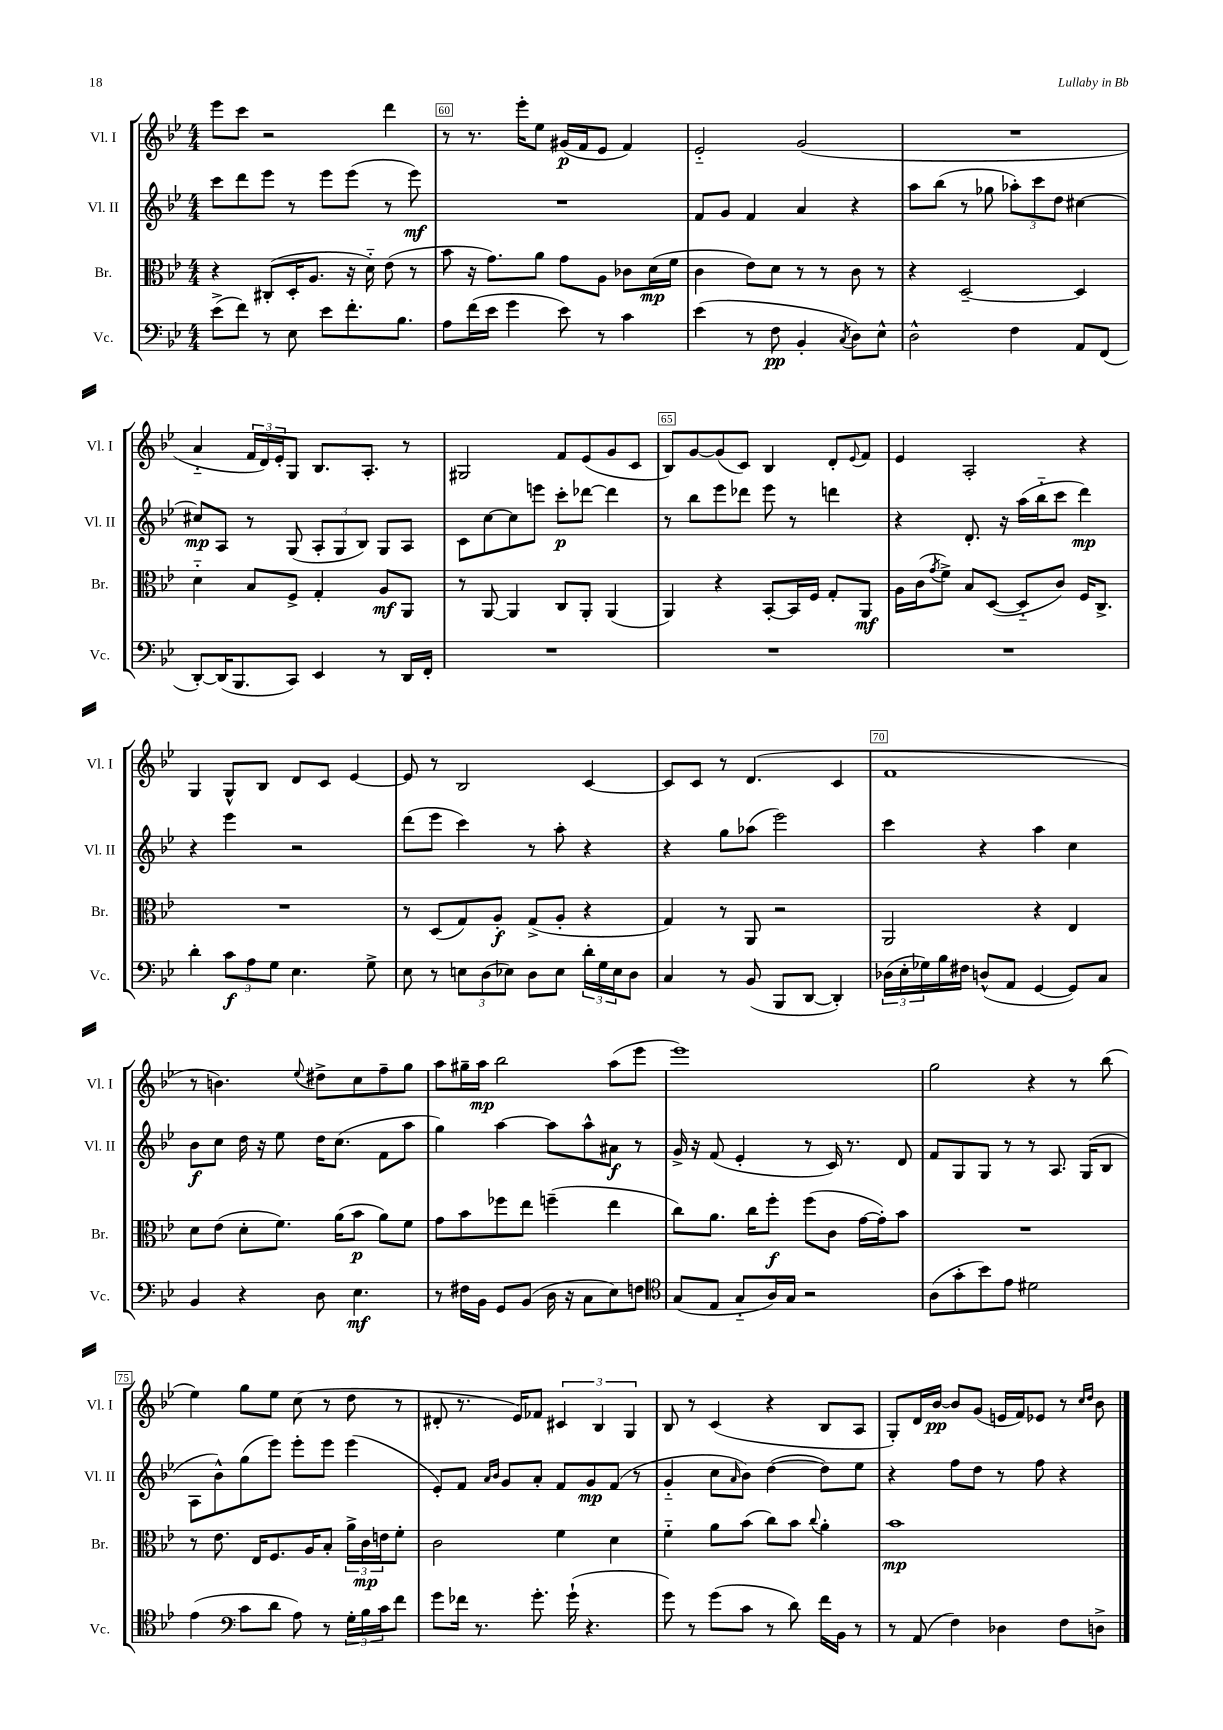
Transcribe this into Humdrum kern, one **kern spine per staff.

**kern	**dynam	**kern	**dynam	**kern	**dynam	**kern	**dynam
*part4	*part4	*part3	*part3	*part2	*part2	*part1	*part1
*staff4	*staff4	*staff3	*staff3	*staff2	*staff2	*staff1	*staff1
*I"Vc.	*	*I"Br.	*	*I"Vl. II	*	*I"Vl. I	*
*I'Vc.	*	*I'Br.	*	*I'Vl. II	*	*I'Vl. I	*
*clefF4	*	*clefC3	*	*clefG2	*	*clefG2	*
*k[b-e-]	*	*k[b-e-]	*	*k[b-e-]	*	*k[b-e-]	*
*M4/4	*	*M4/4	*	*M4/4	*	*M4/4	*
=59	=59	=59	=59	=59	=59	=59	=59
(8e-^\L	.	4r	.	8ccc\L	.	8eee-\L	.
8f\J)	.	.	.	8ddd\	.	8ccc\J	.
8r	.	(8C#X'/L	.	8eee-\J	.	2r	.
8E-\	.	16D'/K	.	8r	.	.	.
.	.	8.A/J	.	.	.	.	.
8e-\L	.	.	.	8eee-\L	.	.	.
8.f'\	.	16r	.	(8eee-\J	.	.	.
.	.	16d\)	.	.	.	.	.
.	.	(8e-\	.	8r	.	4ddd\	.
8.B-\J	.	.	.	.	.	.	.
.	.	8r	.	8eee-\)	mf	.	.
=60	=60	=60	=60	=60	=60	=60	=60
8A\L	.	8b-\	.	1r	.	8r	.
(16f\L	.	16r	.	.	.	8.r	.
16e-\JJ	.	8.g\L)	.	.	.	.	.
4g\	.	.	.	.	.	.	.
.	.	.	.	.	.	16eee-'\KL	.
.	.	8a\J	.	.	.	8ee-\J	.
8e-\)	.	8g\L	.	.	.	(16g#X/LL	p
.	.	.	.	.	.	16f/J	.
8r	.	8A\J	.	.	.	8e-/J	.
4c\	.	8c-X\L	.	.	.	4f/)	.
.	.	(16d\L	mp	.	.	.	.
.	.	16f\JJ	.	.	.	.	.
=61	=61	=61	=61	=61	=61	=61	=61
(4e-\	.	4c\	.	8f/L	.	2e-/	.
.	.	.	.	8g/J	.	.	.
8r	.	8e-\L)	.	4f/	.	.	.
8F\	pp	8d\J	.	.	.	.	.
4BB-'/	.	8r	.	4a/	.	(2g/	.
.	.	8r	.	.	.	.	.
8qC/	.	.	.	.	.	.	.
8D\L)	.	8c\	.	4r	.	.	.
8E-^^\J	.	8r	.	.	.	.	.
=62	=62	=62	=62	=62	=62	=62	=62
2D^^\	.	4r	.	8aa\L	.	1r	.
.	.	.	.	(8bb-\J	.	.	.
.	.	[2D~/	.	8r	.	.	.
.	.	.	.	8gg-X\	.	.	.
4F\	.	.	.	12aa-X'\L)	.	.	.
.	.	.	.	12ccc\	.	.	.
.	.	.	.	12dd\J	.	.	.
8AA/L	.	4D/]	.	[4cc#X\	.	.	.
(8FF/J	.	.	.	.	.	.	.
!!LO:LB:g=z
=63	=63	=63	=63	=63	=63	=63	=63
[8DD'/L)	.	4d\	.	8cc#X/L]	mp	4a/	.
(16DD/K]	.	.	.	8A/J	.	.	.
8.BBB-/	.	.	.	.	.	.	.
.	.	8B-/L	.	8r	.	24f/LL	.
.	.	.	.	.	.	24d/)	.
.	.	.	.	.	.	24e-'/J	.
8CC/J)	.	8F^/J	.	(8G/	.	8G/J	.
4EE-/	.	4G'/	.	12A'/L	.	8.B-/L	.
.	.	.	.	12G/	.	.	.
.	.	.	.	12B-/J)	.	.	.
.	.	.	.	.	.	8.A'/J	.
8r	.	8A/L	mf	8G/L	.	.	.
16DD/LL	.	8AA/J	.	8A/J	.	8r	.
16FF'/JJ	.	.	.	.	.	.	.
=64	=64	=64	=64	=64	=64	=64	=64
1r	.	8r	.	8c\L	.	2G#X/	.
.	.	[8AA/	.	[8cc\	.	.	.
.	.	4AA/]	.	8cc\]	.	.	.
.	.	.	.	8eeen\J	.	.	.
.	.	8C/L	.	8ccc'\L	p	8f/L	.
.	.	8AA'/J	.	[8ddd-X\J	.	(8e-/	.
.	.	(4AA/	.	4ddd-\]	.	8g/	.
.	.	.	.	.	.	8c/J	.
=65	=65	=65	=65	=65	=65	=65	=65
1r	.	4AA/)	.	8r	.	8B-/L)	.
.	.	.	.	8bb-\L	.	[8g/	.
.	.	4r	.	8eee-\	.	(8g/]	.
.	.	.	.	8ddd-X\J	.	8c/J)	.
.	.	[8BB-'/L	.	8eee-\	.	4B-/	.
.	.	16BB-/L]	.	8r	.	.	.
.	.	16F/JJ	.	.	.	.	.
.	.	8G'/L	.	4dddn\	.	8d'/L	.
.	.	.	.	.	.	8qqe-/	.
.	.	8AA/J	mf	.	.	8f/J	.
=66	=66	=66	=66	=66	=66	=66	=66
1r	.	16A\LL	.	4r	.	4e-/	.
.	.	(16c\J	.	.	.	.	.
.	.	8qg/	.	.	.	.	.
.	.	8f^\J)	.	.	.	.	.
.	.	8B-/L	.	8.d'/	.	2A'/	.
.	.	([8D/J	.	.	.	.	.
.	.	.	.	16r	.	.	.
.	.	8D/L]	.	(16aa\LL	.	.	.
.	.	.	.	16bb-\J	.	.	.
.	.	8c/J)	.	8ccc\J	.	.	.
.	.	16F/KL	.	4ddd\)	mp	4r	.
.	.	8.C^/J	.	.	.	.	.
!!LO:LB:g=z
=67	=67	=67	=67	=67	=67	=67	=67
4d'\	.	1r	.	4r	.	4G/	.
12c\L	f	.	.	4eee-\	.	8G^^/L	.
12A\	.	.	.	.	.	.	.
.	.	.	.	.	.	8B-/J	.
12G\J	.	.	.	.	.	.	.
4.E-\	.	.	.	2r	.	8d/L	.
.	.	.	.	.	.	8c/J	.
.	.	.	.	.	.	[4e-/	.
8G^\	.	.	.	.	.	.	.
=68	=68	=68	=68	=68	=68	=68	=68
8E-\	.	8r	.	(8ddd\L	.	8e-/]	.
8r	.	(8D/L	.	8eee-\J	.	8r	.
12En\L	.	8G/)	.	4ccc\)	.	2B-/	.
(12D\	.	.	.	.	.	.	.
.	.	8A'/J	f	.	.	.	.
12E-X\J)	.	.	.	.	.	.	.
8D\L	.	(8G^/L	.	8r	.	.	.
8E-\J	.	8A'/J	.	8aa'\	.	.	.
24d'\LL	.	4r	.	4r	.	[4c/	.
24G\	.	.	.	.	.	.	.
24E-\J	.	.	.	.	.	.	.
8D\J	.	.	.	.	.	.	.
=69	=69	=69	=69	=69	=69	=69	=69
4C/	.	4G/)	.	4r	.	8c/L]	.
.	.	.	.	.	.	8c/J	.
8r	.	8r	.	8gg\L	.	8r	.
(8BB-/	.	8AA/	.	(8aa-X\J	.	(4.d/	.
8BBB-/L	.	2r	.	2eee-\)	.	.	.
[8DD/J	.	.	.	.	.	.	.
4DD'/])	.	.	.	.	.	4c/	.
=70	=70	=70	=70	=70	=70	=70	=70
(24D-X\LL	.	2AA/	.	4ccc\	.	1f	.
24E-'\	.	.	.	.	.	.	.
24G-X\)	.	.	.	.	.	.	.
16B-\	.	.	.	.	.	.	.
16F#X\JJ	.	.	.	.	.	.	.
(8Dn^^/L	.	.	.	4r	.	.	.
8AA/J	.	.	.	.	.	.	.
[4GG/	.	4r	.	4aa\	.	.	.
8GG/L])	.	4E-/	.	4cc\	.	.	.
8C/J	.	.	.	.	.	.	.
!!LO:LB:g=z
=71	=71	=71	=71	=71	=71	=71	=71
4BB-/	.	8d\L	.	8b-\L	f	8r	.
.	.	(8e-\J	.	8cc\J	.	4.bn\)	.
4r	.	8d'\L	.	16dd\	.	.	.
.	.	.	.	16r	.	.	.
.	.	8.f\J)	.	8ee-\	.	.	.
.	.	.	.	.	.	8qqee-/	.
8D\	.	.	.	16dd\KL	.	8dd#X^\L	.
.	.	(16a\KL	.	(8.cc\J	.	.	.
4.E-\	mf	8b-\J	p	.	.	8cc\	.
.	.	8a\L)	.	8f\L	.	8ff~\	.
.	.	8f\J	.	8aa\J	.	8gg\J	.
=72	=72	=72	=72	=72	=72	=72	=72
8r	.	8g\L	.	4gg\)	.	8aa\L	.
16F#X\LL	.	8b-\	.	.	.	16gg#X~\L	.
16BB-\JJ	.	.	.	.	.	16aa\JJ	mp
8GG/L	.	8ff-X\	.	[4aa\	.	2bb-\	.
(8BB-/J	.	8ee-\J	.	.	.	.	.
16D\	.	(4ffn~\	.	8aa\L]	.	.	.
16r	.	.	.	.	.	.	.
8C\L	.	.	.	8aa^^\	.	.	.
8E-\)	.	4ee-\	.	8a#X\J	f	(8aa\L	.
8Fn\J	.	.	.	8r	.	8eee-\J	.
=73	=73	=73	=73	=73	=73	=73	=73
*clefC4	*	*	*	*	*	*	*
(8G/L	.	8cc\L)	.	16g^/	.	1eee-)	.
.	.	.	.	16r	.	.	.
8E-/J	.	8.a\J	.	(8f/	.	.	.
8G/L	.	.	.	4e-'/	.	.	.
.	.	16cc\KL	.	.	.	.	.
16A/L)	.	8ff'\J	f	.	.	.	.
16G/JJ	.	.	.	.	.	.	.
2r	.	(8ff\L	.	8r	.	.	.
.	.	8c\J	.	16c/)	.	.	.
.	.	.	.	8.r	.	.	.
.	.	[16g\LL	.	.	.	.	.
.	.	16g'\J])	.	.	.	.	.
.	.	8b-\J	.	8d/	.	.	.
=74	=74	=74	=74	=74	=74	=74	=74
(8A\L	.	1r	.	8f/L	.	2gg\	.
8g'\	.	.	.	8G/	.	.	.
8b-\)	.	.	.	8G/J	.	.	.
8e-\J	.	.	.	8r	.	.	.
2d#X\	.	.	.	8r	.	4r	.
.	.	.	.	8.A/	.	.	.
.	.	.	.	.	.	8r	.
.	.	.	.	(16G/KL	.	.	.
.	.	.	.	8B-/J	.	(8bb-\	.
!!LO:LB:g=z
=75	=75	=75	=75	=75	=75	=75	=75
(4e-\	.	8r	.	8A\L	.	4ee-\)	.
.	.	8.e-\	.	8b-^^\)	.	.	.
*clefF4	*	*	*	*	*	*	*
8c\L	.	.	.	(8gg\	.	8gg\L	.
.	.	16E-/KL	.	.	.	.	.
8d\J	.	8.F/	.	8eee-\J)	.	8ee-\J	.
8A\)	.	.	.	8eee-'\L	.	(8cc\	.
.	.	16A/K	.	.	.	.	.
8r	.	8B-'/J	.	8eee-\J	.	8r	.
24G'\LL	.	24a^\LL	.	(4eee-\	.	8dd\	.
24B-\	.	24c\	mp	.	.	.	.
24c\J	.	24en\J	.	.	.	.	.
8f\J	.	8f'\J	.	.	.	8r	.
=76	=76	=76	=76	=76	=76	=76	=76
8g\L	.	2c\	.	8e-'/L)	.	8d#X'/	.
16f-X\Jk	.	.	.	8f/J	.	8.r	.
8.r	.	.	.	.	.	.	.
.	.	.	.	16qqa/LL	.	.	.
.	.	.	.	16qqb-/JJ	.	.	.
.	.	.	.	8g/L	.	.	.
.	.	.	.	.	.	16e-/KL)	.
8.g'\	.	.	.	8a'/J	.	8f-X/J	.
.	.	4f\	.	8f/L	.	6c#X/	.
(16g`\	.	.	.	.	.	.	.
4.r	.	.	.	8g/	mp	.	.
.	.	.	.	.	.	6B-/	.
.	.	4d\	.	(8f/J	.	.	.
.	.	.	.	.	.	6G/	.
.	.	.	.	8r	.	.	.
=77	=77	=77	=77	=77	=77	=77	=77
8g\)	.	4f\	.	4g/	.	8B-/	.
8r	.	.	.	.	.	8r	.
(8g\L	.	8a\L	.	8cc\L	.	(4c/	.
.	.	.	.	16qqa/	.	.	.
8c\J	.	(8b-\J	.	8b-\J)	.	.	.
8r	.	8cc\L)	.	([4dd\	.	4r	.
8d\)	.	8b-\J	.	.	.	.	.
.	.	8qqcc/	.	.	.	.	.
16f\LL	.	4a'\	.	8dd\L])	.	8B-/L	.
16BB-\JJ	.	.	.	.	.	.	.
8r	.	.	.	8ee-\J	.	8A/J	.
=78	=78	=78	=78	=78	=78	=78	=78
8r	.	1b-	mp	4r	.	8G'/L)	.
(8AA/	.	.	.	.	.	16d/L	.
.	.	.	.	.	.	[16b-/JJ	pp
4F\)	.	.	.	8ff\L	.	8b-/L]	.
.	.	.	.	8dd\J	.	(8g/J	.
4D-X\	.	.	.	8r	.	16en/LL	.
.	.	.	.	.	.	16f/J)	.
.	.	.	.	8ff\	.	8e-X/J	.
8F\L	.	.	.	4r	.	8r	.
.	.	.	.	.	.	16qqcc/LL	.
.	.	.	.	.	.	16qqdd/JJ	.
8Dn^\J	.	.	.	.	.	8b-\	.
==	==	==	==	==	==	==	==
*-	*-	*-	*-	*-	*-	*-	*-
